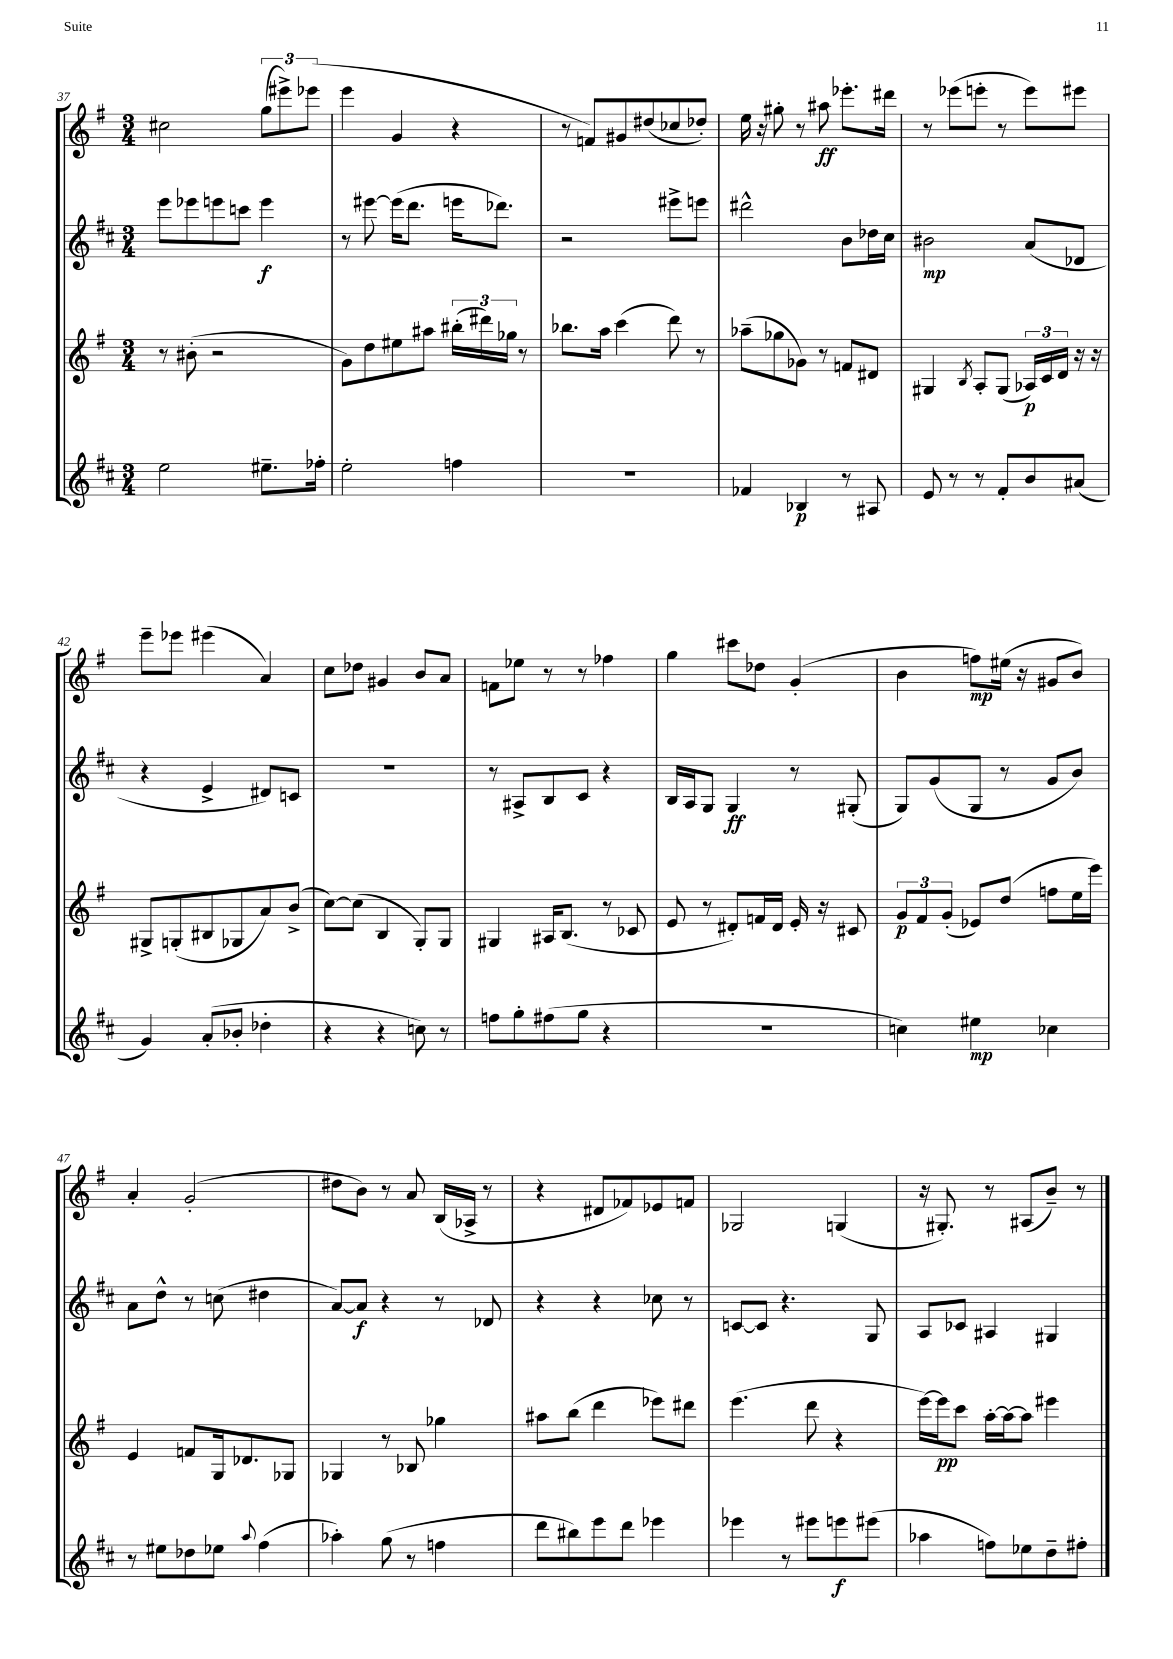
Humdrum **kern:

**kern	**dynam	**kern	**dynam	**kern	**dynam	**kern	**dynam
*part4	*part4	*part3	*part3	*part2	*part2	*part1	*part1
*staff4	*staff4	*staff3	*staff3	*staff2	*staff2	*staff1	*staff1
*clefG2	*	*clefG2	*	*clefG2	*	*clefG2	*
*k[f#c#]	*	*k[f#]	*	*k[f#c#]	*	*k[f#]	*
*M3/4	*	*M3/4	*	*M3/4	*	*M3/4	*
=37	=37	=37	=37	=37	=37	=37	=37
2ee\	.	8r	.	8eee\L	.	2cc#X\	.
.	.	(8b#X'\	.	8eee-X\	.	.	.
.	.	2r	.	8eeen\	.	.	.
.	.	.	.	8cccn\J	.	.	.
8.ee#X~\L	.	.	.	4eee\	f	(12gg\L	.
.	.	.	.	.	.	12eee#X^\)	.
.	.	.	.	.	.	(12eee-X\J	.
16ff-X'\Jk	.	.	.	.	.	.	.
=38	=38	=38	=38	=38	=38	=38	=38
2ee'\	.	8g\L)	.	8r	.	4eee\	.
.	.	8dd\	.	[8eee#X\	.	.	.
.	.	8ee#X\	.	(16eee#\KL]	.	4g/	.
.	.	.	.	8.ddd\J	.	.	.
.	.	8aa#X\J	.	.	.	.	.
4ffn\	.	(24bb#X'\LL	.	16eeen\KL	.	4r	.
.	.	24ddd#X\)	.	.	.	.	.
.	.	.	.	8.ddd-X\J)	.	.	.
.	.	24gg-X\JJ	.	.	.	.	.
.	.	8r	.	.	.	.	.
=39	=39	=39	=39	=39	=39	=39	=39
2.r	.	8.bb-X\L	.	2r	.	8r	.
.	.	.	.	.	.	8fn/L)	.
.	.	16aa\Jk	.	.	.	.	.
.	.	(4ccc\	.	.	.	8g#X/	.
.	.	.	.	.	.	(8dd#X/	.
.	.	8ddd\)	.	8eee#X^\L	.	8cc-X/	.
.	.	8r	.	8eeen\J	.	8dd-X'/J)	.
=40	=40	=40	=40	=40	=40	=40	=40
4f-X/	.	(8aa-X~\L	.	2ddd#X^^\	.	16ee\	.
.	.	.	.	.	.	16r	.
.	.	8gg-X\	.	.	.	8gg#X'\	.
4B-X/	p	8g-X\J)	.	.	.	8r	.
.	.	8r	.	.	.	8aa#X\	ff
8r	.	8fn/L	.	8b\L	.	8.eee-X'\L	.
8A#X/	.	8d#X/J	.	16dd-X\L	.	.	.
.	.	.	.	16cc#\JJ	.	16ddd#X\Jk	.
=41	=41	=41	=41	=41	=41	=41	=41
8e/	.	4G#X/	.	2b#X\	mp	8r	.
8r	.	.	.	.	.	(8eee-X\L	.
.	.	8qB/	.	.	.	.	.
8r	.	8A'/L	.	.	.	8eeen'\J	.
8f#'/L	.	(8G#/J	.	.	.	8r	.
8b/	.	24A-X/LL)	p	(8a/L	.	8eee\L)	.
.	.	24c/	.	.	.	.	.
.	.	24d/JJ	.	.	.	.	.
(8a#X/J	.	16r	.	8d-X/J	.	8eee#X\J	.
.	.	16r	.	.	.	.	.
!!LO:LB:g=z
=42	=42	=42	=42	=42	=42	=42	=42
4g/)	.	8G#X^/L	.	4r	.	8eee~\L	.
.	.	(8Gn'/	.	.	.	8eee-X\J	.
(8a'/L	.	8B#X/	.	4e^/	.	(4eee#X\	.
8b-X'/J	.	8G-X/	.	.	.	.	.
4dd-X'\	.	8a/)	.	8d#X/L)	.	4a/)	.
.	.	(8b^/J	.	8cn/J	.	.	.
=43	=43	=43	=43	=43	=43	=43	=43
4r	.	[8cc\L)	.	2.r	.	8cc\L	.
.	.	(8cc\J]	.	.	.	8dd-X\J	.
4r	.	4B/	.	.	.	4g#X/	.
8ccn\)	.	8G'/L)	.	.	.	8b/L	.
8r	.	8G/J	.	.	.	8a/J	.
=44	=44	=44	=44	=44	=44	=44	=44
8ffn\L	.	4G#X/	.	8r	.	8fn\L	.
8gg'\	.	.	.	8A#X^/L	.	8ee-X\J	.
(8ff#X\	.	16A#X/KL	.	8B/	.	8r	.
.	.	(8.B/J	.	.	.	.	.
8gg\J	.	.	.	8c#/J	.	8r	.
4r	.	8r	.	4r	.	4ff-X\	.
.	.	8c-X/	.	.	.	.	.
=45	=45	=45	=45	=45	=45	=45	=45
2.r	.	8e/	.	16B/LL	.	4gg\	.
.	.	.	.	16A/J	.	.	.
.	.	8r	.	8G/J	.	.	.
.	.	8d#X'/L)	.	4G/	ff	8ccc#X\L	.
.	.	16fn/L	.	.	.	8dd-X\J	.
.	.	16d#/JJ	.	.	.	.	.
.	.	16e'/	.	8r	.	(4g'/	.
.	.	16r	.	.	.	.	.
.	.	8c#X/	.	(8G#X'/	.	.	.
=46	=46	=46	=46	=46	=46	=46	=46
4ccn\)	.	12g/L	p	8G/L)	.	4b\	.
.	.	12f#/	.	.	.	.	.
.	.	.	.	(8g/	.	.	.
.	.	(12g'/J	.	.	.	.	.
4ee#X\	mp	8e-X/L)	.	8G/J	.	8ffn\L)	mp
.	.	(8dd/J	.	8r	.	(16ee#X\Jk	.
.	.	.	.	.	.	16r	.
4cc-X\	.	8ffn\L	.	8g/L	.	8g#X/L	.
.	.	16ee\L	.	8b/J)	.	8b/J)	.
.	.	16eee\JJ)	.	.	.	.	.
!!LO:LB:g=z
=47	=47	=47	=47	=47	=47	=47	=47
8r	.	4e/	.	8a\L	.	4a'/	.
8ee#X\L	.	.	.	8dd^^\J	.	.	.
8dd-X\	.	8fn/L	.	8r	.	(2g'/	.
8ee-X\J	.	16G/k	.	(8ccn\	.	.	.
.	.	8.d-X/	.	.	.	.	.
8qqaa/	.	.	.	.	.	.	.
(4ff#\	.	.	.	4dd#X\	.	.	.
.	.	8G-X/J	.	.	.	.	.
=48	=48	=48	=48	=48	=48	=48	=48
4aa-X'\)	.	4G-X/	.	[8a/L)	.	8dd#X\L	.
.	.	.	.	8a/J]	f	8b\J)	.
(8gg\	.	8r	.	4r	.	8r	.
8r	.	8B-X/	.	.	.	8a/	.
4ffn\	.	4gg-X\	.	8r	.	(16B/LL	.
.	.	.	.	.	.	16A-X^/JJ	.
.	.	.	.	8d-X/	.	8r	.
=49	=49	=49	=49	=49	=49	=49	=49
8ddd\L	.	8aa#X\L	.	4r	.	4r	.
8bb#X\)	.	(8bb\J	.	.	.	.	.
8eee\	.	4ddd\	.	4r	.	8d#X/L	.
8ddd\J	.	.	.	.	.	8f-X/)	.
4eee-X\	.	8eee-X\L)	.	8cc-X\	.	8e-X/	.
.	.	8ddd#X\J	.	8r	.	8fn/J	.
=50	=50	=50	=50	=50	=50	=50	=50
4eee-X\	.	(4.eee\	.	[8cn/L	.	2G-X/	.
.	.	.	.	8c/J]	.	.	.
8r	.	.	.	4.r	.	.	.
8eee#X\L	.	8ddd\	.	.	.	.	.
8eeen\	f	4r	.	.	.	(4Gn/	.
(8eee#X\J	.	.	.	8G/	.	.	.
=51	=51	=51	=51	=51	=51	=51	=51
4aa-X\	.	[16eee\LL)	.	8A/L	.	16r	.
.	.	16eee\J]	pp	.	.	8.G#X'/)	.
.	.	8ccc\J	.	8c-X/J	.	.	.
8ffn\L)	.	[16aa'\LL	.	4A#X/	.	8r	.
.	.	16aa\J_	.	.	.	.	.
8ee-X\	.	8aa\J]	.	.	.	(8A#X/L	.
8dd~\	.	4eee#X\	.	4G#X/	.	8b~/J)	.
8ff#X'\J	.	.	.	.	.	8r	.
==	==	==	==	==	==	==	==
*-	*-	*-	*-	*-	*-	*-	*-
